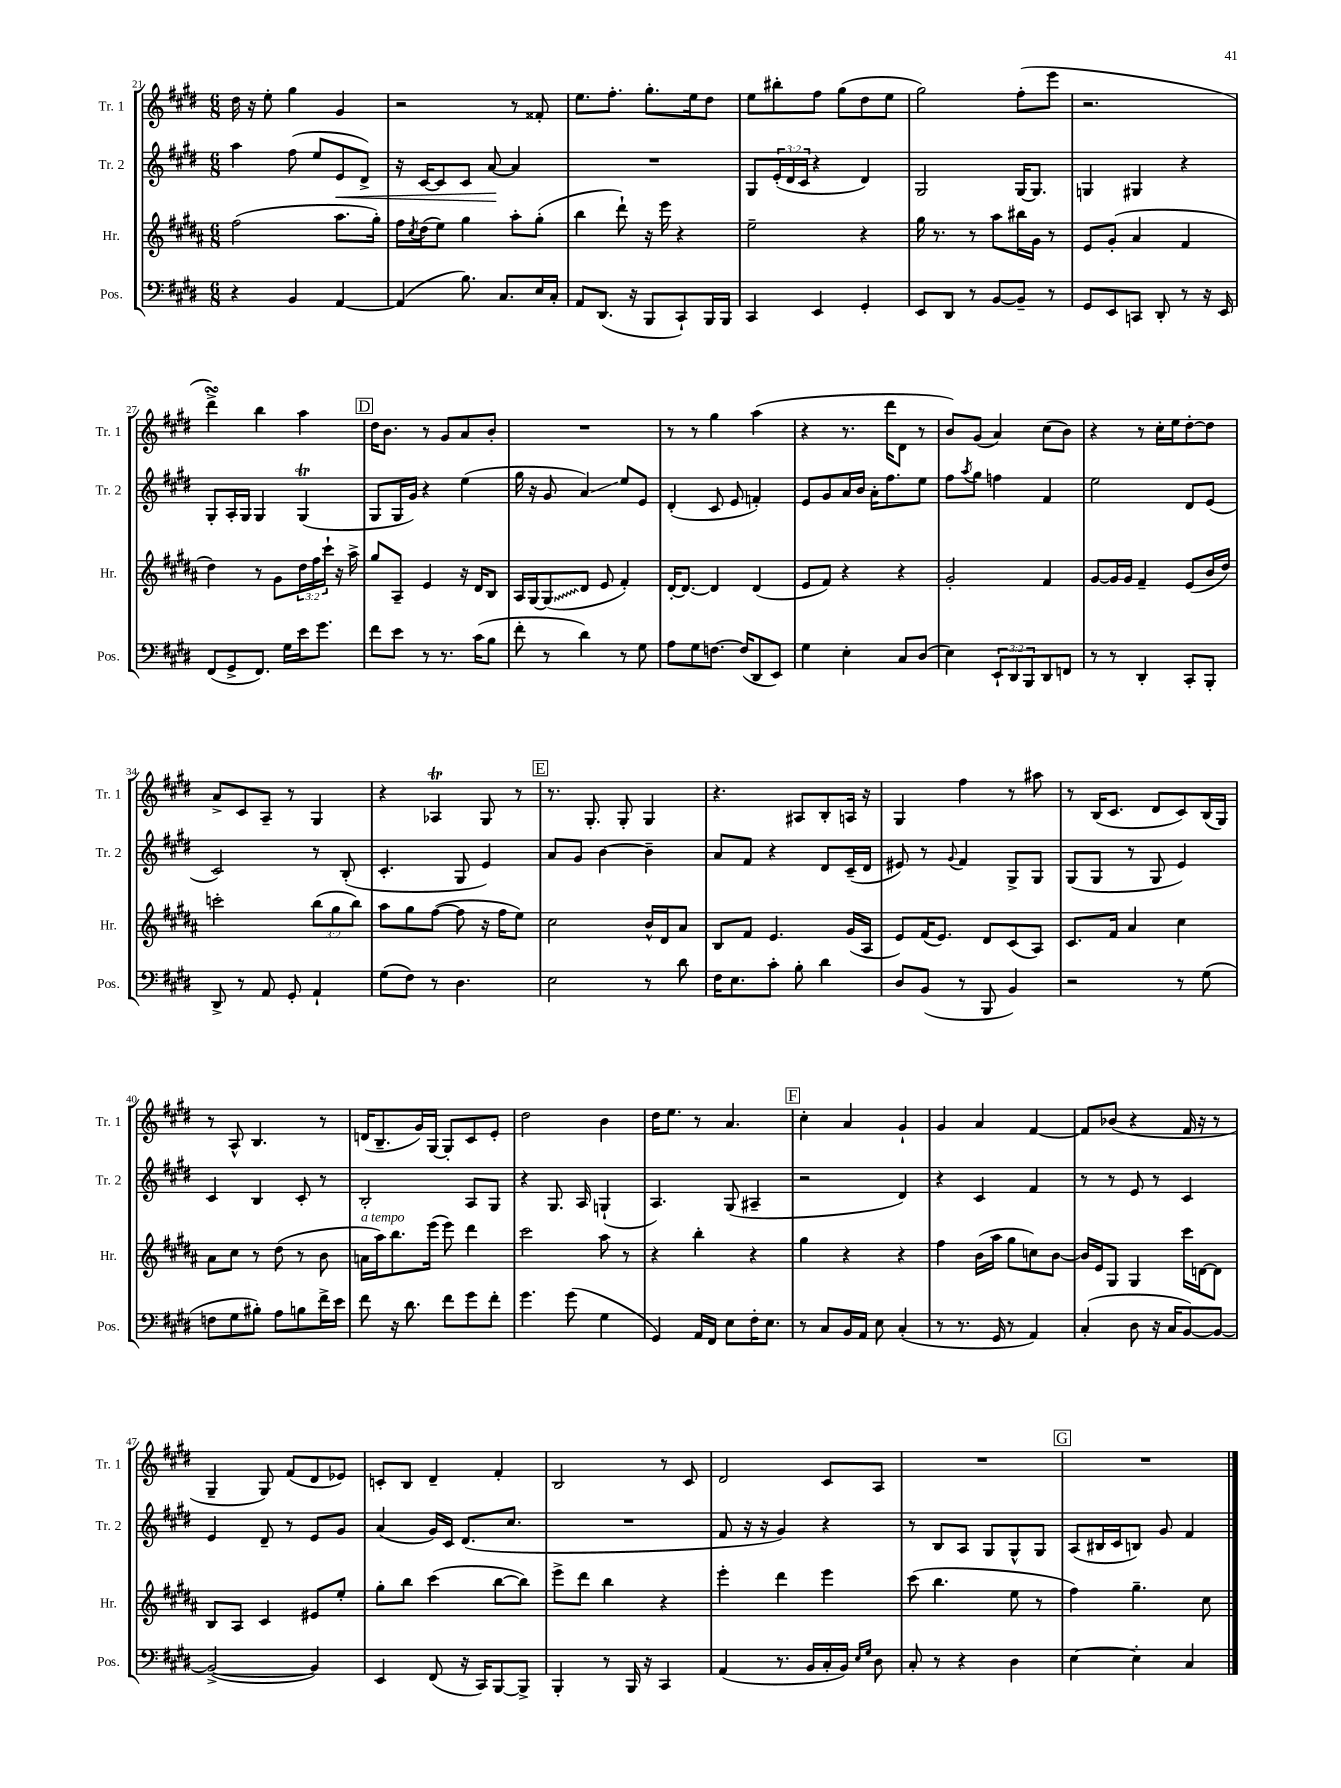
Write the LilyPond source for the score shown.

<<
\new StaffGroup <<
\new Staff = "s0" \with { instrumentName = "Tr. 1" shortInstrumentName = "Tr. 1" } {
    \clef treble \key e \major \numericTimeSignature \time 6/8
    dis''16 r16 e''8-. gis''4 gis'4 |
    r2 r8 fisis'8-. |
    e''8. fis''8.-. gis''8.-. e''16 dis''8 |
    e''8 bis''8-. fis''8 gis''8( dis''8 e''8 |
    gis''2) fis''8-.( e'''8 |
    r2. |
    dis'''4->\turn) b''4 a''4 |
    \mark \markup { \box "D" } dis''16 b'8. r8 gis'8 a'8 b'8-. |
    R2. |
    r8 r8 gis''4 a''4( |
    r4 r8. dis'''16 dis'8 r8 |
    b'8) gis'8( a'4) cis''8( b'8) |
    r4 r8 cis''16-. e''16 dis''8~-. dis''8 |
    a'8-> cis'8 a8-- r8 gis4 |
    r4 aes4\trill gis8 r8 |
    \mark \markup { \box "E" } r8. gis8.-. gis8-. gis4 |
    r4. ais8 b8-. a16 r16 |
    gis4 fis''4 r8 ais''8 |
    r8 b16( cis'8. dis'8 cis'8) b16( gis16) |
    r8 a8-^ b4. r8 |
    d'16( b8.-- gis'16) gis16~ gis8-. cis'8 e'8-. |
    dis''2 b'4 |
    dis''16 e''8. r8 a'4. |
    \mark \markup { \box "F" } cis''4-. a'4 gis'4-! |
    gis'4 a'4 fis'4~ |
    fis'8 bes'8( r4 fis'16 r16 r8 |
    gis4-- gis8) fis'8( dis'8 ees'8) |
    c'8-. b8 dis'4-- fis'4-. |
    b2 r8 cis'8 |
    dis'2 cis'8 a8 |
    R2. |
    \mark \markup { \box "G" } R2. \bar "|." |
}
\new Staff = "s1" \with { instrumentName = "Tr. 2" shortInstrumentName = "Tr. 2" } {
    \clef treble \key e \major \numericTimeSignature \time 6/8 \override Staff.TupletNumber.text = #tuplet-number::calc-fraction-text
    a''4 fis''8( e''8 e'8\< dis'8->) |
    r16 cis'16~ cis'8 cis'8 a'8~\! a'4 |
    R2. |
    gis8 \tuplet 3/2 { e'16-.( dis'16 cis'16 } r4 dis'4) |
    gis2 gis16~ gis8. |
    g4 gis4 r4 |
    gis8-. a16-. gis16 gis4 gis4\trill( |
    \mark \markup { \box "D" } gis8 gis16 gis'16) r4 e''4( |
    gis''16 r16 gis'8 a'4\glissando) e''8 e'8 |
    dis'4-.( cis'8 e'8 f'4-.) |
    e'8 gis'8 a'16 b'16 a'16-. fis''8. e''8 |
    fis''8 \acciaccatura { a''8 } gis''8 f''4 fis'4 |
    e''2 dis'8 e'8( |
    cis'2) r8 b8-.( |
    cis'4.-. gis8 e'4) |
    \mark \markup { \box "E" } a'8 gis'8 b'4~ b'4-- |
    a'8 fis'8 r4 dis'8 cis'16--( dis'16 |
    eis'8) r8 \appoggiatura { gis'8 } fis'4 gis8-> gis8 |
    gis8( gis8 r8 gis8 e'4) |
    cis'4 b4 cis'8-. r8 |
    b2-. a8 gis8 |
    r4 gis8. a16 g4-!( |
    a4.) gis8( ais4-- |
    \mark \markup { \box "F" } r2 dis'4) |
    r4 cis'4 fis'4 |
    r8 r8 e'8 r8 cis'4 |
    e'4 dis'8-- r8 e'8 gis'8 |
    a'4( gis'16) cis'16 dis'8.( cis''8. |
    R2. |
    fis'8 r16 r16 gis'4) r4 |
    r8 b8 a8 gis8 gis8-^ gis8 |
    \mark \markup { \box "G" } a8( bis16 cis'16 b8) gis'8 fis'4 \bar "|." |
}
\new Staff = "s2" \with { instrumentName = "Hr." shortInstrumentName = "Hr." } {
    \clef treble \key b \major \numericTimeSignature \time 6/8 \override Staff.TupletNumber.text = #tuplet-number::calc-fraction-text
    fis''2( ais''8. gis''16-.) |
    fis''16 \acciaccatura { cis''8 } dis''16( e''8) gis''4 ais''8-. gis''8-.( |
    b''4 dis'''8-!) r16 e'''16 r4 |
    e''2-- r4 |
    gis''16 r8. r8 ais''8 bis''16 gis'16 r8 |
    e'8 gis'8-.( ais'4 fis'4 |
    dis''4) r8 gis'8 \tuplet 3/2 { dis''16 fis''16 cis'''16-! } r16 ais''16-> |
    \mark \markup { \box "D" } gis''8 ais8-- e'4 r16 dis'16 b8 |
    ais16 gis16~ \once \override Glissando.style = #'zigzag gis8\glissando( dis'8 e'8 fis'4-.) |
    dis'16~-. dis'8.~ dis'4 dis'4( |
    e'8 fis'8) r4 r4 |
    gis'2-. fis'4 |
    gis'8~ gis'16 gis'16 fis'4-- e'8( b'16 dis''16) |
    c'''2-. \tuplet 3/2 { b''8( gis''8 b''8) } |
    ais''8 gis''8 fis''8~( fis''8 r16 fis''16 e''8) |
    \mark \markup { \box "E" } cis''2 b'16-^ dis'16 ais'8 |
    b8 fis'8 e'4. gis'16( ais16 |
    e'8) fis'16( e'8.) dis'8 cis'8( ais8) |
    cis'8. fis'16 ais'4 cis''4 |
    ais'8 cis''8 r8 dis''8( r8 b'8 |
    a'16^\markup { \italic "a tempo" } ais''16) b''8. e'''16( e'''8) dis'''4 |
    cis'''2 ais''8 r8 |
    r4 b''4-. r4 |
    \mark \markup { \box "F" } gis''4 r4 r4 |
    fis''4 b'16( ais''16 gis''8 c''8) b'8~ |
    b'16 e'16 gis8 gis4 cis'''16 d'16~ d'8 |
    b8 ais8 cis'4 eis'8 e''8-. |
    gis''8-. b''8 cis'''4( b''8~ b''8) |
    e'''8-> dis'''8 b''4 r4 |
    e'''4-. dis'''4 e'''4 |
    cis'''8( b''4. e''8 r8 |
    \mark \markup { \box "G" } fis''4) gis''4.-- cis''8 \bar "|." |
}
\new Staff = "s3" \with { instrumentName = "Pos." shortInstrumentName = "Pos." } {
    \clef bass \key e \major \numericTimeSignature \time 6/8 \override Staff.TupletNumber.text = #tuplet-number::calc-fraction-text
    r4 b,4 a,4~ |
    a,4( b8.) cis8. e16 cis16-. |
    a,8 dis,8.( r16 b,,8 cis,8-!) b,,16 b,,16 |
    cis,4 e,4 gis,4-. |
    e,8 dis,8 r8 b,8~ b,8-- r8 |
    gis,8 e,8 c,8 dis,8-. r8 r16 e,16 |
    fis,8( gis,8-> fis,8.) gis16 e'16 gis'8. |
    \mark \markup { \box "D" } fis'8 e'8 r8 r8. cis'16( b8 |
    fis'8-. r8 dis'4) r8 gis8 |
    a8 gis8 f8.~ f16( dis,8 e,8) |
    gis4 e4-. cis8 dis8( |
    e4) \tuplet 3/2 { e,8-! dis,8 b,,8 } dis,8 f,8 |
    r8 r8 dis,4-. cis,8-. b,,8-. |
    dis,8-> r8 a,8 gis,8-. a,4-! |
    gis8( fis8) r8 dis4. |
    \mark \markup { \box "E" } e2 r8 dis'8 |
    fis16 e8. cis'8-. b8-. dis'4 |
    dis8 b,8( r8 b,,8 b,4) |
    r2 r8 gis8( |
    f8 gis8 bis8-.) a8 b8 fis'16-> e'16 |
    fis'8 r16 dis'8. fis'8 gis'8 fis'8-. |
    gis'4. gis'8( gis4 |
    gis,4) a,16 fis,16 e8 fis16-. e8. |
    \mark \markup { \box "F" } r8 cis8 b,16 a,16 e8 cis4-.( |
    r8 r8. gis,16 r8 a,4) |
    cis4-.( dis8 r16 cis16 b,8~) b,8~ |
    b,2~->( b,4) |
    e,4 fis,8( r16 cis,16) b,,8~ b,,8-> |
    b,,4-. r8 b,,16 r16 cis,4 |
    a,4( r8. b,16 cis16-. b,16) \grace { e16 gis16 } dis8 |
    cis8-. r8 r4 dis4 |
    \mark \markup { \box "G" } e4~ e4-. cis4 \bar "|." |
}
>>
>>
\layout { \context { \Score currentBarNumber = #21 } }
